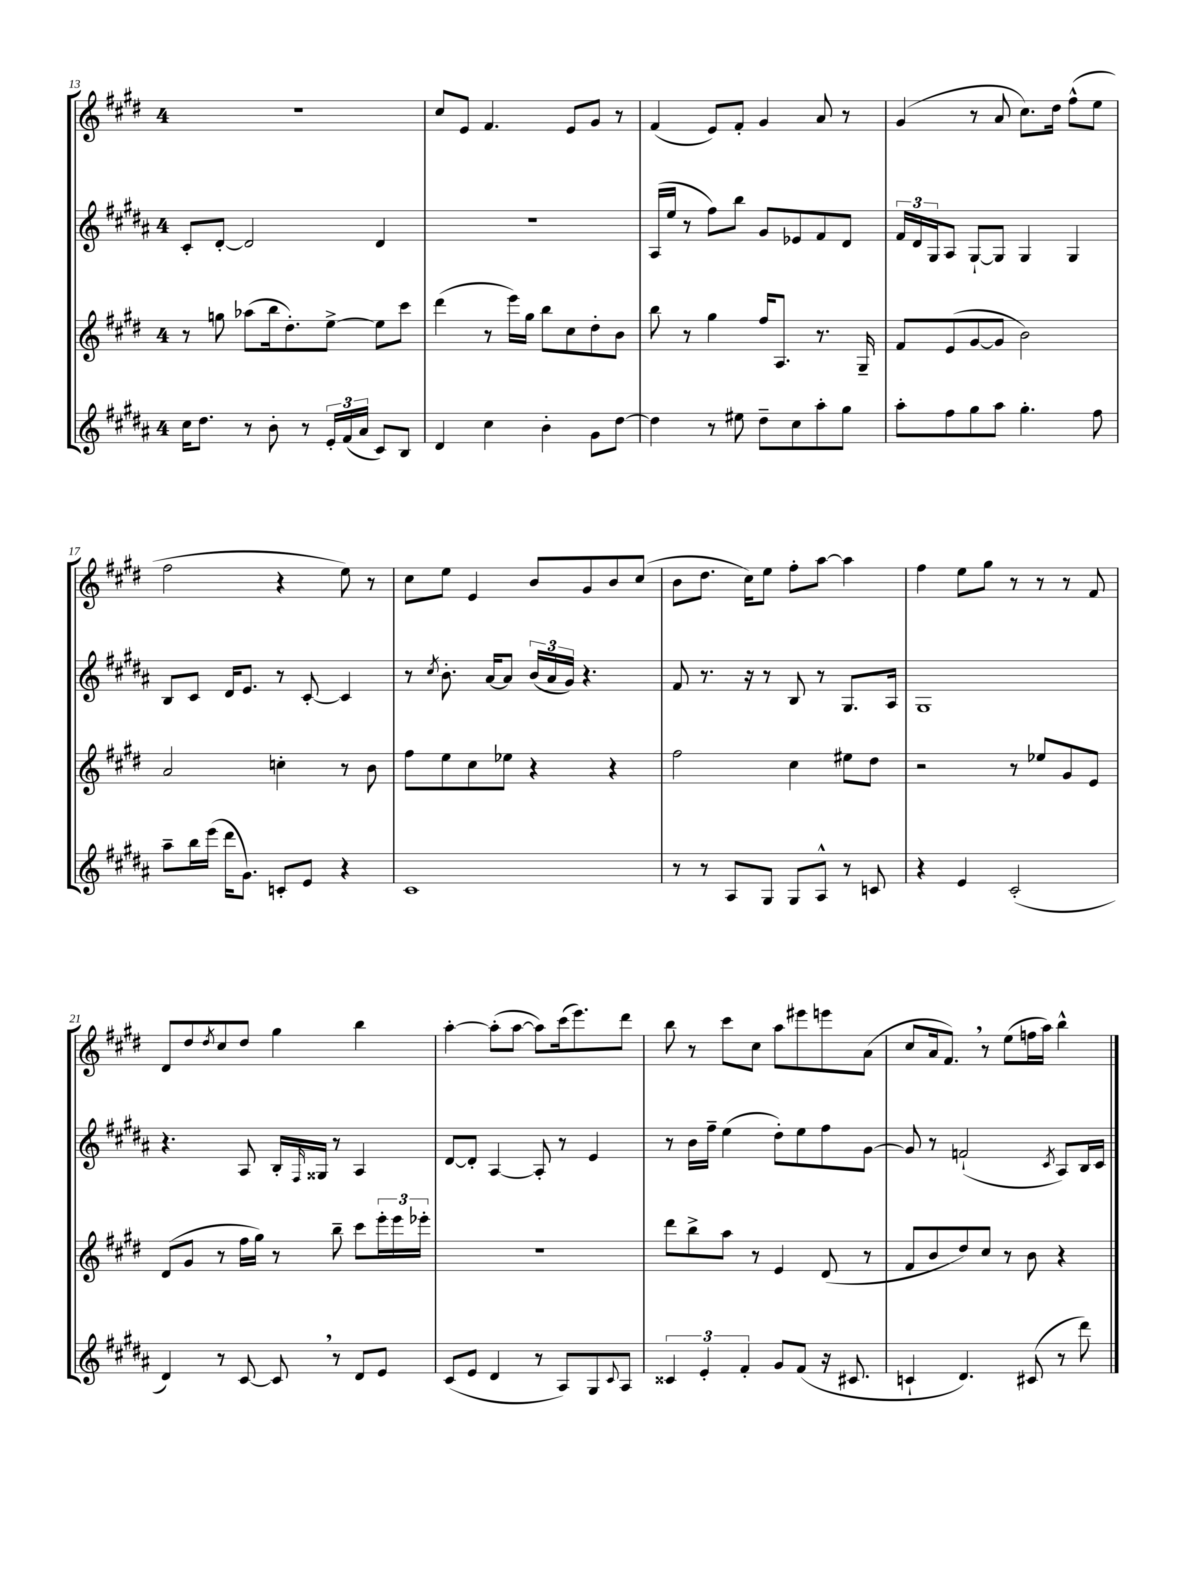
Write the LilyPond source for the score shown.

<<
\new StaffGroup <<
\new Staff = "s0" {
    \clef treble \key e \major \once \override Staff.TimeSignature.style = #'single-digit \time 4/4
    R1 |
    cis''8 e'8 fis'4. e'8 gis'8 r8 |
    fis'4( e'8) fis'8-. gis'4 a'8 r8 |
    gis'4( r8 a'8 cis''8.) dis''16 fis''8-^( e''8 |
    fis''2 r4 e''8) r8 |
    cis''8 e''8 e'4 b'8 gis'8 b'8 cis''8( |
    b'8 dis''8. cis''16) e''8 fis''8-. a''8~ a''4 |
    fis''4 e''8 gis''8 r8 r8 r8 fis'8 |
    dis'8 dis''8 \acciaccatura { dis''8 } cis''8 dis''8 gis''4 b''4 |
    a''4~-. a''8-.( a''8~ a''8) cis'''16( e'''8.) dis'''8 |
    b''8 r8 cis'''8 cis''8 a''8 eis'''8 e'''8 a'8( |
    cis''8 a'16 fis'8.) \breathe r8 e''8( f''16 a''16) b''4-^ \bar "|." |
}
\new Staff = "s1" {
    \clef treble \key b \major \once \override Staff.TimeSignature.style = #'single-digit \time 4/4
    cis'8-. dis'8~-. dis'2 dis'4 |
    r1 |
    ais16( e''16 r8 fis''8) b''8 gis'8 ees'8 fis'8 dis'8 |
    \tuplet 3/2 { fis'16 dis'16 gis16 } ais8 gis8~-! gis8 gis4 gis4 |
    b8 cis'8 dis'16 e'8. r8 cis'8~-. cis'4 |
    r8 \acciaccatura { cis''8 } b'8.-. ais'16~ ais'8 \tuplet 3/2 { b'16( ais'16 gis'16) } r4. |
    fis'8 r8. r16 r8 b8 r8 gis8. ais16 |
    gis1 |
    r4. ais8 b16-. \grace { fis16 } gisis16 r8 ais4 |
    dis'8~ dis'8-. ais4~ ais8-. r8 e'4 |
    r8 b'16 fis''16-- e''4( dis''8-.) e''8 fis''8 gis'8~ |
    gis'8 r8 f'2-!( \acciaccatura { cis'8 } ais8) b16 cis'16 \bar "|." |
}
\new Staff = "s2" {
    \clef treble \key e \major \once \override Staff.TimeSignature.style = #'single-digit \time 4/4
    r8 g''8 aes''8( b''16 dis''8.-.) e''8~-> e''8 cis'''8 |
    dis'''4( r8 e'''16) gis''16 b''8 cis''8 dis''8-. b'8 |
    b''8 r8 gis''4 fis''16 a8. r8. gis16-- |
    fis'8 e'8( gis'8~ gis'8 b'2) |
    a'2 c''4-. r8 b'8 |
    fis''8 e''8 cis''8 ees''8 r4 r4 |
    fis''2 cis''4 eis''8 dis''8 |
    r2 r8 ees''8 gis'8 e'8 |
    dis'8( gis'8 r8 fis''16 gis''16) r8 b''8-- cis'''8 \tuplet 3/2 { e'''16-. e'''16 ees'''16-. } |
    R1 |
    dis'''8 b''8-> a''8 r8 e'4 dis'8( r8 |
    fis'8 b'8 dis''8) cis''8 r8 b'8 r4 \bar "|." |
}
\new Staff = "s3" {
    \clef treble \key b \major \once \override Staff.TimeSignature.style = #'single-digit \time 4/4
    cis''16 dis''8. r8 b'8-. r8 \tuplet 3/2 { e'16-. fis'16( ais'16 } cis'8) b8 |
    dis'4 cis''4 b'4-. gis'8 dis''8~ |
    dis''4 r8 eis''8 dis''8-- cis''8 ais''8-. gis''8 |
    ais''8-. fis''8 gis''8 ais''8 gis''4.-. fis''8 |
    ais''8-- b''16 e'''16( dis'''16 gis'8.) c'8-. e'8 r4 |
    cis'1 |
    r8 r8 ais8 gis8 gis8 ais8-^ r8 c'8 |
    r4 e'4 cis'2-.( |
    dis'4) r8 cis'8~ cis'8 \breathe r8 dis'8 e'8 |
    cis'8( e'8 dis'4 r8 ais8) gis8 \appoggiatura { cis'8 } ais8 |
    \tuplet 3/2 { cisis'4 e'4-. fis'4-. } gis'8 fis'8( r16 cis'8. |
    c'4-! dis'4.) cis'8( r8 dis'''8) \bar "|." |
}
>>
>>
\layout { \context { \Score currentBarNumber = #13 } }
